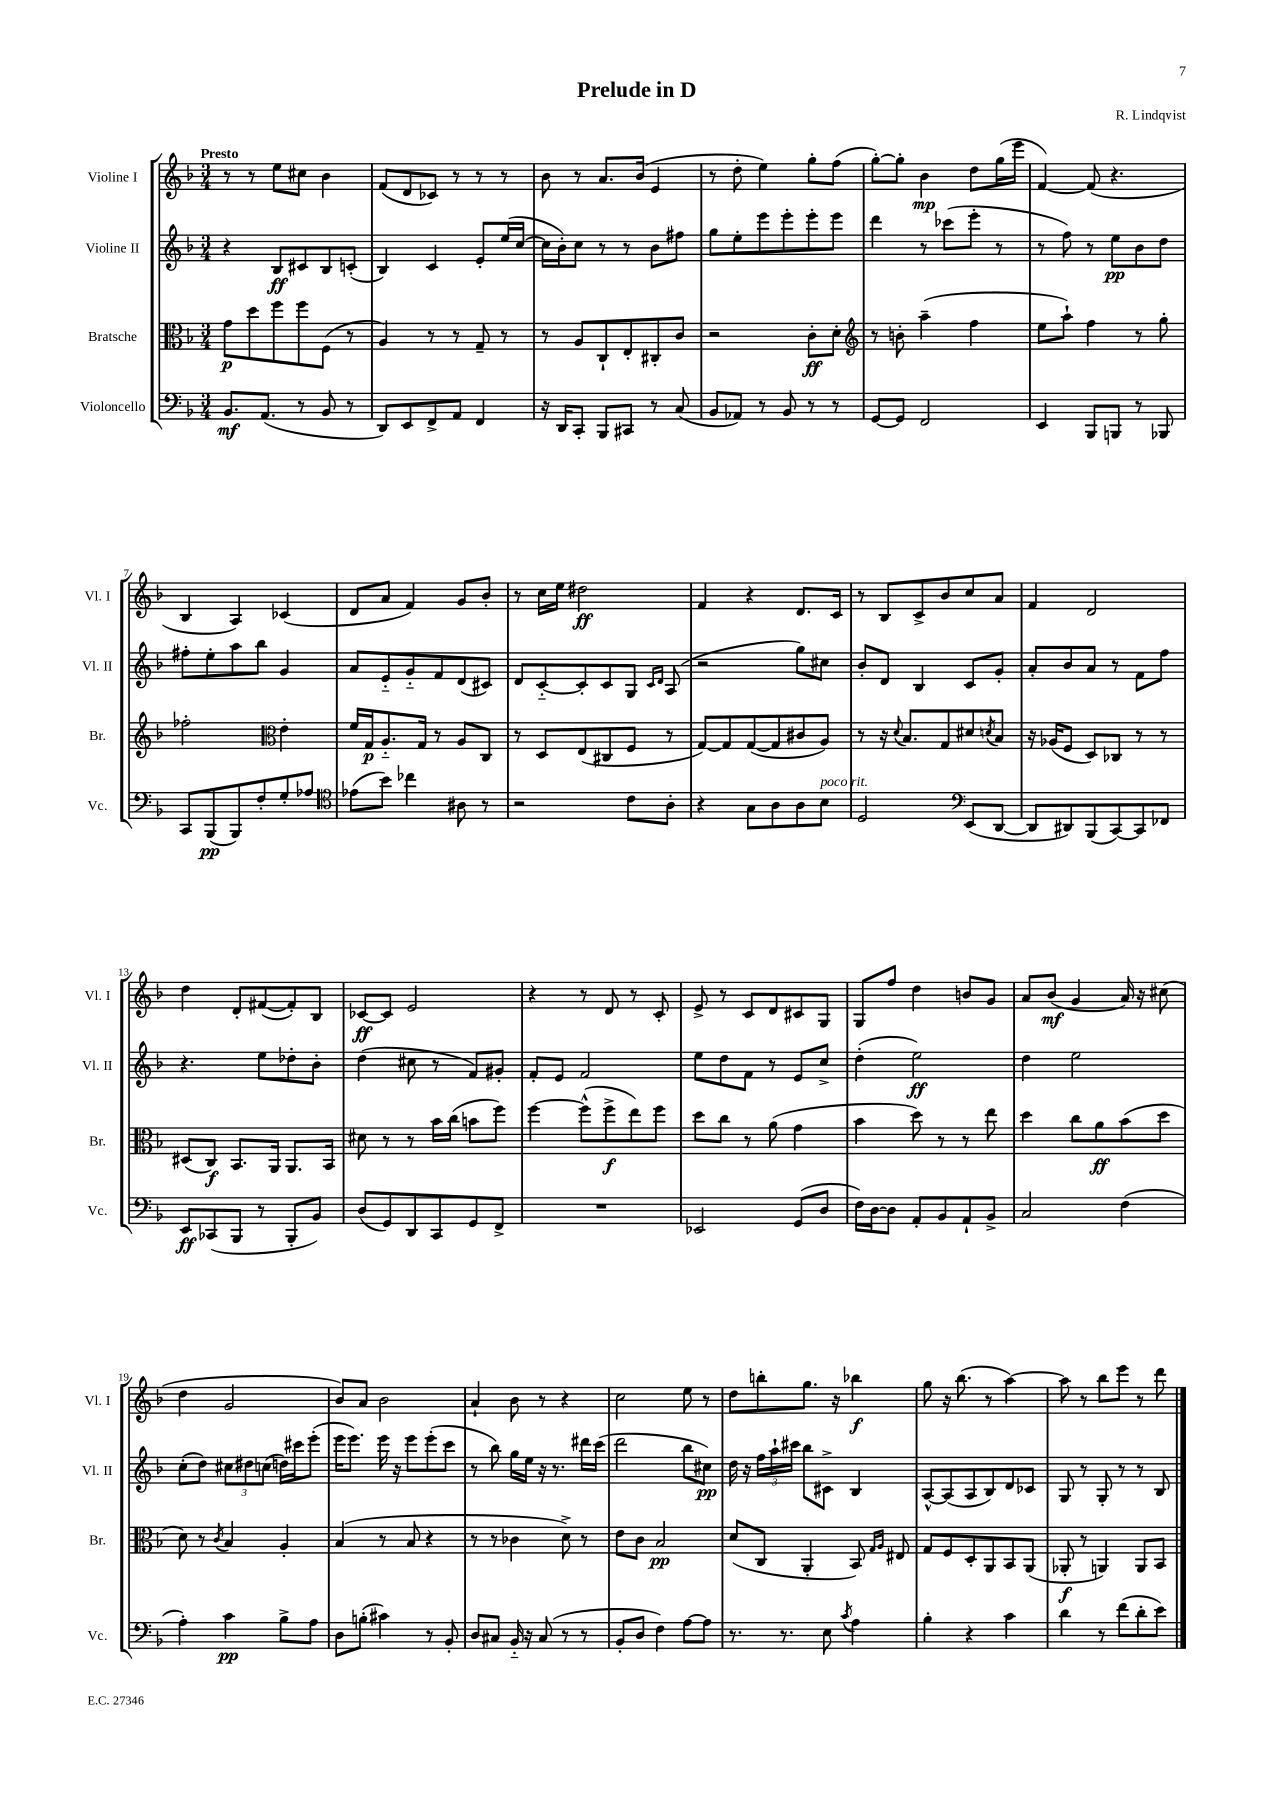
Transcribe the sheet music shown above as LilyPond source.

\header { title = "Prelude in D" composer = "R. Lindqvist" }
<<
\new StaffGroup <<
\new Staff = "s0" \with { instrumentName = "Violine I" shortInstrumentName = "Vl. I" } {
    \clef treble \key f \major \numericTimeSignature \time 3/4 \tempo "Presto"
    r8 r8 e''8 cis''8 bes'4 |
    f'8( d'8 ces'8) r8 r8 r8 |
    bes'8 r8 a'8. bes'16( e'4 |
    r8 d''8-. e''4) g''8-. f''8( |
    g''8~-.) g''8-. bes'4\mp d''8 g''16( e'''16 |
    f'4~) f'8( r4. |
    bes4 a4) ces'4( |
    d'8 a'8 f'4) g'8 bes'8-. |
    r8 c''16 e''16 dis''2\ff |
    f'4 r4 d'8. c'16 |
    r8 bes8 c'8-> bes'8 c''8 a'8 |
    f'4 d'2 |
    d''4 d'8-. fis'8~( fis'8-.) bes8 |
    ces'8~\ff ces'8 e'2 |
    r4 r8 d'8 r8 c'8-. |
    e'8-> r8 c'8 d'8 cis'8 g8 |
    g8 f''8 d''4 b'8 g'8 |
    a'8 bes'8\mf( g'4 a'16) r16 cis''8( |
    d''4 g'2 |
    bes'8) a'8 bes'2 |
    a'4-! bes'8 r8 r4 |
    c''2 e''8 r8 |
    d''8 b''8-. g''8. r16 bes''4\f |
    g''8 r16 bes''8.( r8 a''4~) |
    a''8 r8 bes''8 e'''8 r8 d'''8 \bar "|." |
}
\new Staff = "s1" \with { instrumentName = "Violine II" shortInstrumentName = "Vl. II" } {
    \clef treble \key f \major \numericTimeSignature \time 3/4
    r4 bes8\ff cis'8 bes8 c'8-.( |
    bes4) c'4 e'8-. e''16( c''16~ |
    c''16 bes'16-.) c''8 r8 r8 bes'8 fis''8 |
    g''8 e''8-. e'''8 e'''8-. e'''8-. e'''8 |
    d'''4 r8 ces'''8( e'''8-. r8 |
    r8 f''8) r8 e''8\pp bes'8 d''8 |
    fis''8-. e''8-. a''8 bes''8 g'4 |
    a'8 e'8-_ g'8-_ f'8 d'8( cis'8) |
    d'8 c'8~-_ c'8-. c'8 g8 \grace { c'16 d'16 } a8( |
    r2 g''8) cis''8 |
    bes'8-. d'8 bes4 c'8 g'8-. |
    a'8-. bes'8 a'8 r8 f'8 f''8 |
    r4. e''8 des''8-. bes'8-. |
    d''4( cis''8 r8 f'8) gis'8-. |
    f'8-. e'8 f'2 |
    e''8 d''8 f'8 r8 e'8 c''8-> |
    d''4-.( e''2\ff) |
    d''4 e''2 |
    c''8-.( d''8) \tuplet 3/2 { cis''8 dis''8 c''8( } d''16) cis'''16 e'''8-.( |
    e'''16 e'''8.) e'''16 r16 e'''8 e'''8-.( c'''8 |
    r8 bes''8) g''16 e''16 r16 r8. dis'''16 c'''16( |
    d'''2 bes''8 cis''8\pp) |
    d''16 r16 \tuplet 3/2 { f''16 a''16-! cis'''16 } bes''8 cis'8-> bes4 |
    a8~-^ a8( a8 bes8) d'8 ces'8 |
    g8 r8 g8-. r8 r8 bes8 \bar "|." |
}
\new Staff = "s2" \with { instrumentName = "Bratsche" shortInstrumentName = "Br." } {
    \clef alto \key f \major \numericTimeSignature \time 3/4
    g'8\p d''8 f''8 f''8 f8( r8 |
    a4) r8 r8 g8-- r8 |
    r8 a8 c8-! e8-. cis8-. c'8 |
    r2 c'8-.\ff d'8-. |
    \clef treble r8 b'8-. a''4--( f''4 |
    e''8 a''8-!) f''4 r8 g''8-. |
    fes''2-. \clef alto e'4-. |
    f'16 g16\p a8.-_ g16 r8 a8 c8 |
    r8 d8 e8( cis8 f8 r8 |
    g8~) g8 g8~( g8 cis'8 a8) |
    r8 r16 \appoggiatura { d'8 } bes8. g8 dis'8 \acciaccatura { d'8 } bes8 |
    r16 aes16( f8 d8) ces8 r8 r8 |
    dis8( c8\f) bes,8. a,16 a,8. bes,16 |
    dis'8 r8 r8 bes'16 c''16( b'8 f''8) |
    f''4~ f''8-^( f''8->\f e''8) f''8 |
    d''8 c''8 r8 a'8( g'4 |
    bes'4 d''8) r8 r8 e''8 |
    d''4 c''8 a'8\ff bes'8( d''8 |
    d'8) r8 \acciaccatura { c'8 } bes4 a4-. |
    bes4( r8 bes8 r4 |
    r8 r8 ces'4 d'8->) r8 |
    e'8 c'8 bes2\pp |
    d'8( c8 a,4-. bes,8) \grace { g16 a16 } eis8 |
    g8 f8 d8-. a,8 bes,8 a,8( |
    aes,8-.\f r8 a,4) a,8 bes,8 \bar "|." |
}
\new Staff = "s3" \with { instrumentName = "Violoncello" shortInstrumentName = "Vc." } {
    \clef bass \key f \major \numericTimeSignature \time 3/4
    bes,8.\mf a,8.( r8 bes,8 r8 |
    d,8) e,8 f,8-> a,8 f,4 |
    r16 d,16 c,8-. bes,,8 cis,8 r8 c8( |
    bes,8 aes,8) r8 bes,8 r8 r8 |
    g,8~ g,8 f,2 |
    e,4 bes,,8 b,,8 r8 bes,,8 |
    c,8 bes,,8\pp( bes,,8) f8-. g8-. aes8 |
    \clef tenor ees'8( bes'8) ces''4 ais8 r8 |
    r2 c'8 a8-. |
    r4 g8 a8 a8 bes8^\markup { \italic "poco rit." } |
    d2 \clef bass e,8( d,8~ |
    d,8 dis,8) bes,,8( c,8~) c,8 fes,8 |
    e,8\ff ces,8( bes,,8 r8 bes,,8-. bes,8) |
    d8( g,8) d,8 c,8 g,8 f,8-> |
    R2. |
    ees,2 g,8( d8 |
    f16) d16~ d8 a,8-. bes,8 a,8-! bes,8-> |
    c2 f4( |
    a4-.) c'4\pp bes8-> a8 |
    d8 b8-.( cis'4) r8 bes,8-. |
    d8 cis8 bes,16-_ r16 cis8( r8 r8 |
    bes,8-. d8 f4) a8~ a8 |
    r8. r8. e8 \acciaccatura { c'8 } a4 |
    bes4-. r4 c'4 |
    d'4 r8 f'8( d'8-. e'8) \bar "|." |
}
>>
>>
